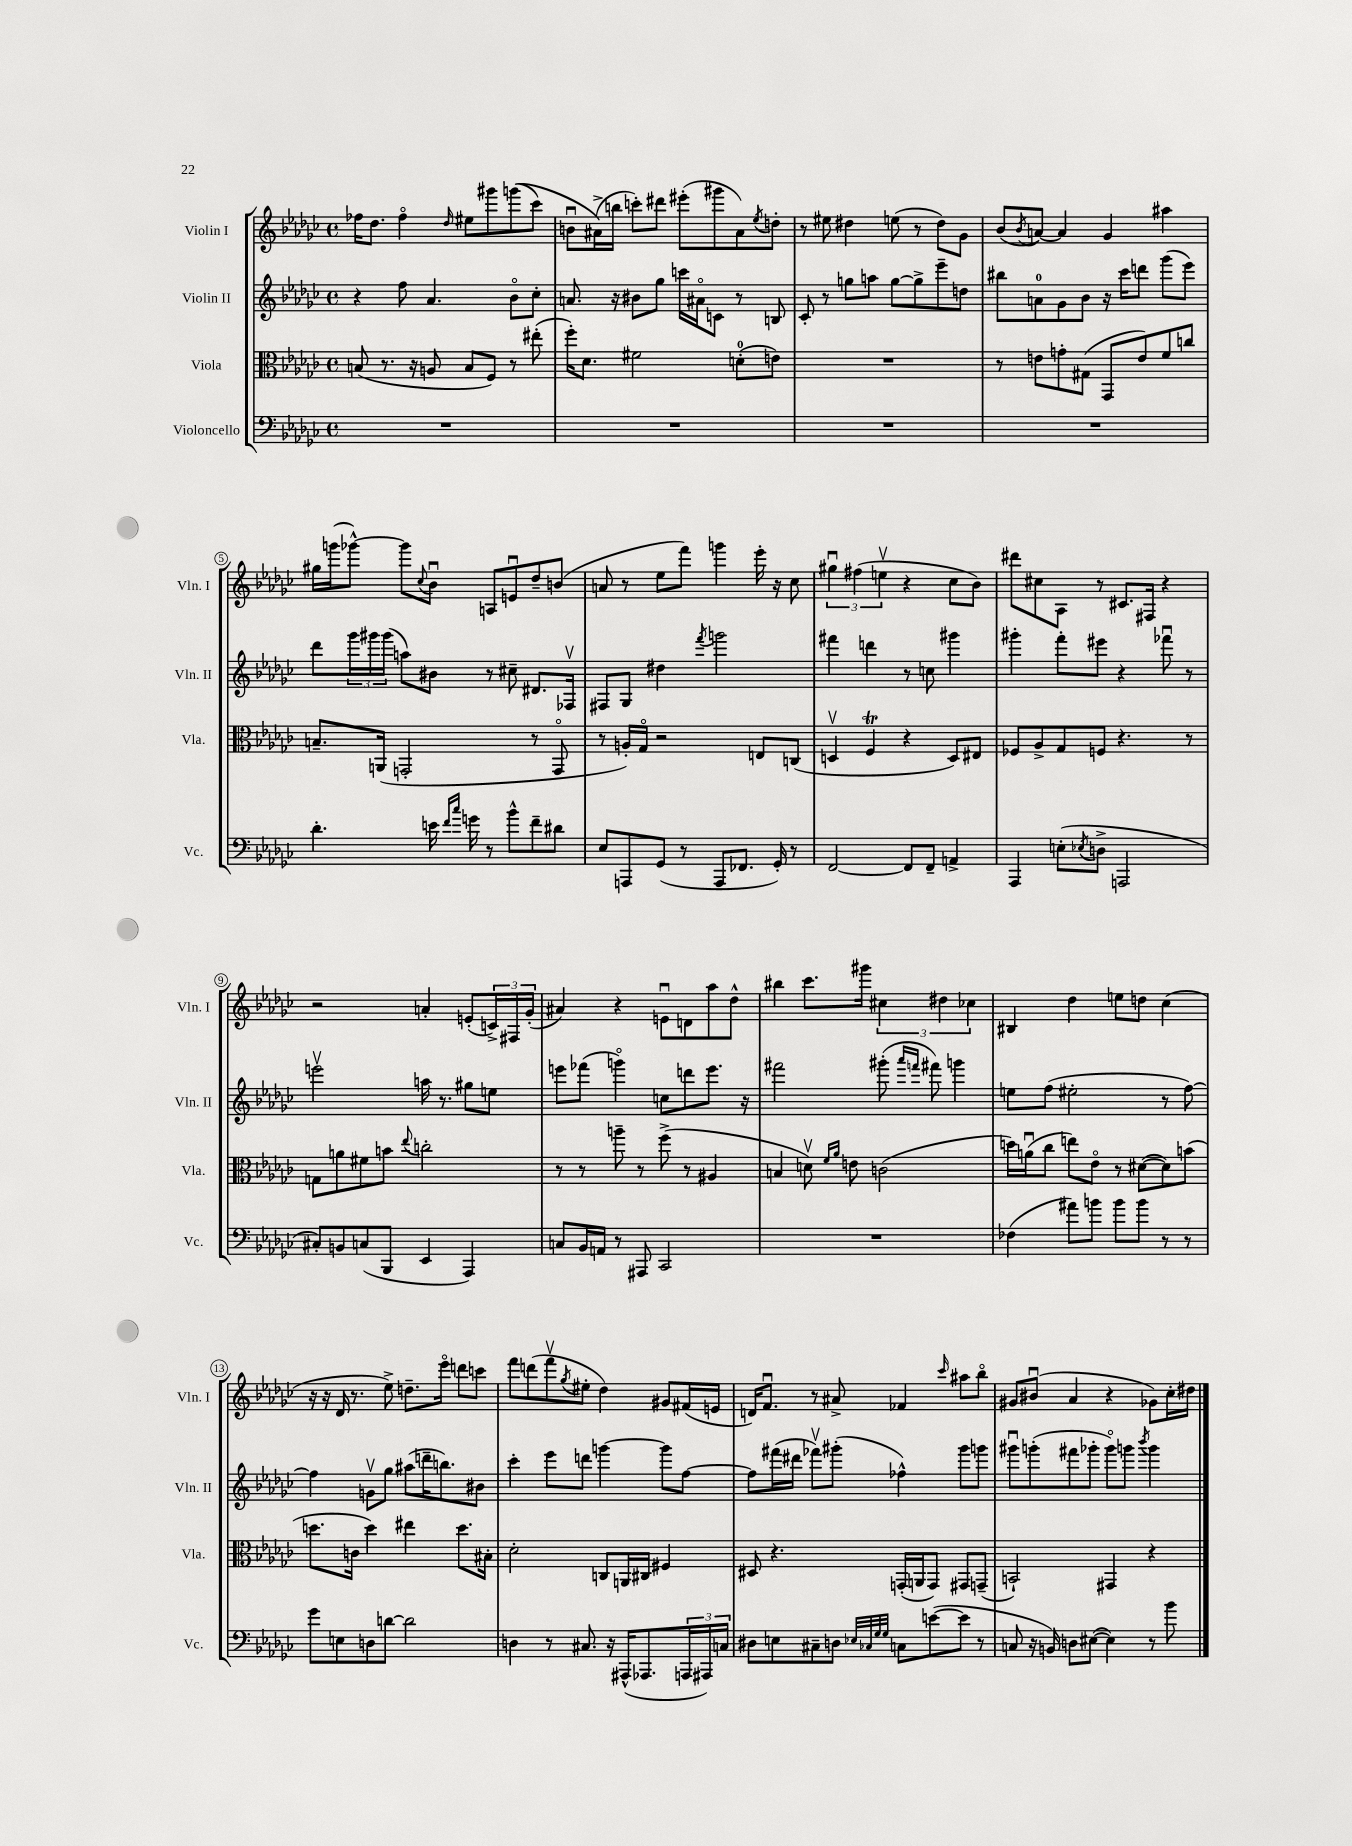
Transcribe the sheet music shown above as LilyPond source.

<<
\new StaffGroup <<
\new Staff = "s0" \with { instrumentName = "Violin I" shortInstrumentName = "Vln. I" } {
    \clef treble \key ges \major \defaultTimeSignature \time 4/4
    fes''16 des''8. fes''4\flageolet \grace { des''16 } eis''8 gis'''8 g'''8(\( ces'''8) |
    b'8\downbow ais'16->(\) b''16 c'''8-.) dis'''8 eis'''8-.( gis'''8 ais'8) \acciaccatura { ees''8 } d''8-. |
    r8 eis''8 dis''4 e''8( r8 dis''8) ges'8 |
    bes'8( \acciaccatura { bes'8 } a'8~) a'4 ges'4 ais''4 |
    gis''16 g'''16( ges'''8~-^) ges'''8 \appoggiatura { ces''8 } bes'8\downbow a8 e'8\downbow des''8-- b'8( |
    a'8 r8 ees''8 f'''8) g'''4 ees'''16-. r16 ces''8 |
    \tuplet 3/2 { gis''4\downbow fis''4( e''4\upbow } r4 ces''8 bes'8) |
    dis'''8 cis''8 aes8 r8 cis'8. fis16 r4 |
    r2 a'4-. e'8-.( \tuplet 3/2 { c'16->) fis16 ges'16-.( } |
    ais'4) r4 e'8\downbow d'8 aes''8 des''8-^ |
    bis''4 ces'''8. gis'''16 \tuplet 3/2 { cis''4 dis''4 ces''4 } |
    bis4 des''4 e''8 d''8 ces''4( |
    r16 r16 des'16 r8. ees''8->) d''8.-- ees'''16\flageolet d'''8 c'''8 |
    f'''8 d'''8( f'''8\upbow \acciaccatura { ges''8 } eis''8-. des''4) gis'8 fis'16( e'16 |
    d'16) f'8.\downbow r8 ais'8-> fes'4 \grace { ces'''16 } ais''8 bes''8\flageolet |
    gis'8 bis'8\downbow( aes'4 r4 ges'8) ces''16-. dis''16 \bar "|." |
}
\new Staff = "s1" \with { instrumentName = "Violin II" shortInstrumentName = "Vln. II" } {
    \clef treble \key ges \major \defaultTimeSignature \time 4/4
    r4 f''8 aes'4. bes'8\flageolet ces''8-. |
    a'8. r16 bis'8 ges''8 c'''16 ais'16\flageolet c'8 r8 b8 |
    ces'8-. r8 g''8 a''8 g''8~ g''8-> ees'''8-- d''8 |
    bis''8 a'8-0 ges'8 bes'8 r16 ces'''16 d'''8 ges'''8( ees'''8) |
    des'''8 \tuplet 3/2 { ges'''16 gis'''16 gis'''16( } a''8) bis'8 r8 cis''8-- dis'8. fes16\upbow |
    fis8 ges8 dis''4 \acciaccatura { f'''8 } g'''2 |
    fis'''4 d'''4 r8 c''8 gis'''4 |
    gis'''4-. f'''8-. eis'''8 r4 fes'''8\downbow r8 |
    e'''2\upbow a''16 r8. gis''8 e''8 |
    e'''8 fes'''8( g'''4\flageolet) c''8 d'''8 e'''8. r16 |
    fis'''2 gis'''8-.( \grace { aes'''16 f'''16 } fis'''8) g'''4 |
    e''8 f''8( eis''2-. r8 f''8~) |
    f''4 g'8\upbow ges''8 ais''8( d'''16-- b''8.) bis'8 |
    ces'''4-. ees'''8 d'''8 g'''4~ g'''8 f''8~ |
    f''8 fis'''16( dis'''16 fes'''8\upbow) gis'''8-.( fes''4-^) gis'''8 g'''8 |
    gis'''8\downbow g'''8-.( fis'''8 ges'''8-. ges'''8\flageolet) g'''8 \acciaccatura { bes'''8 } g'''4 \bar "|." |
}
\new Staff = "s2" \with { instrumentName = "Viola" shortInstrumentName = "Vla." } {
    \clef alto \key ges \major \defaultTimeSignature \time 4/4
    b8( r8. r16 a8 b8 f8) r8 eis''8-.( |
    f''16-.) des'8. fis'2 d'8-0-.( e'8) |
    R1 |
    r8 e'8 g'8-. gis8( ges,8 e'8) f'8 c''8 |
    b8.-- a,16( g,2-. r8 g,8\flageolet |
    r8 a16-.) ges16\flageolet r2 e8 c8( |
    d4\upbow f4\trill r4 d8) eis8 |
    fes8 aes8-> ges8 f8 r4. r8 |
    g8 a'8 fis'8 b'8 \appoggiatura { ees''8 } c''2-. |
    r8 r8 a''8-- r8 f''8->( r8 ais4 |
    b4 d'8\upbow) \grace { f'16 aes'16 } e'8 c'2( |
    d''16) a'16\downbow( ces''8 e''8) ees'8\flageolet r8 dis'8~( dis'8) b'8( |
    d''8. c'16 d''4) eis''4 d''8. bis16-. |
    des'2-. c8 a,16 cis16 fis4 |
    dis8 r4. g,16-.( a,16 g,8) gis,8 g,8--( |
    b,2-!) gis,4 r4 \bar "|." |
}
\new Staff = "s3" \with { instrumentName = "Violoncello" shortInstrumentName = "Vc." } {
    \clef bass \key ges \major \defaultTimeSignature \time 4/4
    R1 |
    R1 |
    R1 |
    R1 |
    des'4.-. e'16 \grace { f'16 ces''16 } g'16 r8 bes'8-^ f'8-- dis'8 |
    ees8 a,,8 ges,8( r8 a,,8 fes,8. ges,16-.) r8 |
    f,2~ f,8 f,8-- a,4-> |
    aes,,4 e8-.( \acciaccatura { ees8 } d8-> a,,2 |
    cis8-.) b,8 c8( bes,,8 ees,4 aes,,4) |
    c8 bes,16 a,16 r8 ais,,8 ces,2 |
    R1 |
    fes4( ais'8) b'8 b'8 b'8 r8 r8 |
    ges'8 e8 d8 d'8~ d'2 |
    d4 r8 cis8. r16 ais,,16-^( aes,,8. \tuplet 3/2 { a,,16 ais,,16) c16 } |
    dis8 e8 cis8-- d8 \grace { ees32 ces32 ges32 ges32 } c8 e'8~( e'8 r8 |
    c8 r16 b,16) d8 eis8~( eis4) r8 bes'8 \bar "|." |
}
>>
>>
\layout { \context { \Score \override BarNumber.stencil = #(make-stencil-circler 0.1 0.3 ly:text-interface::print) } }
